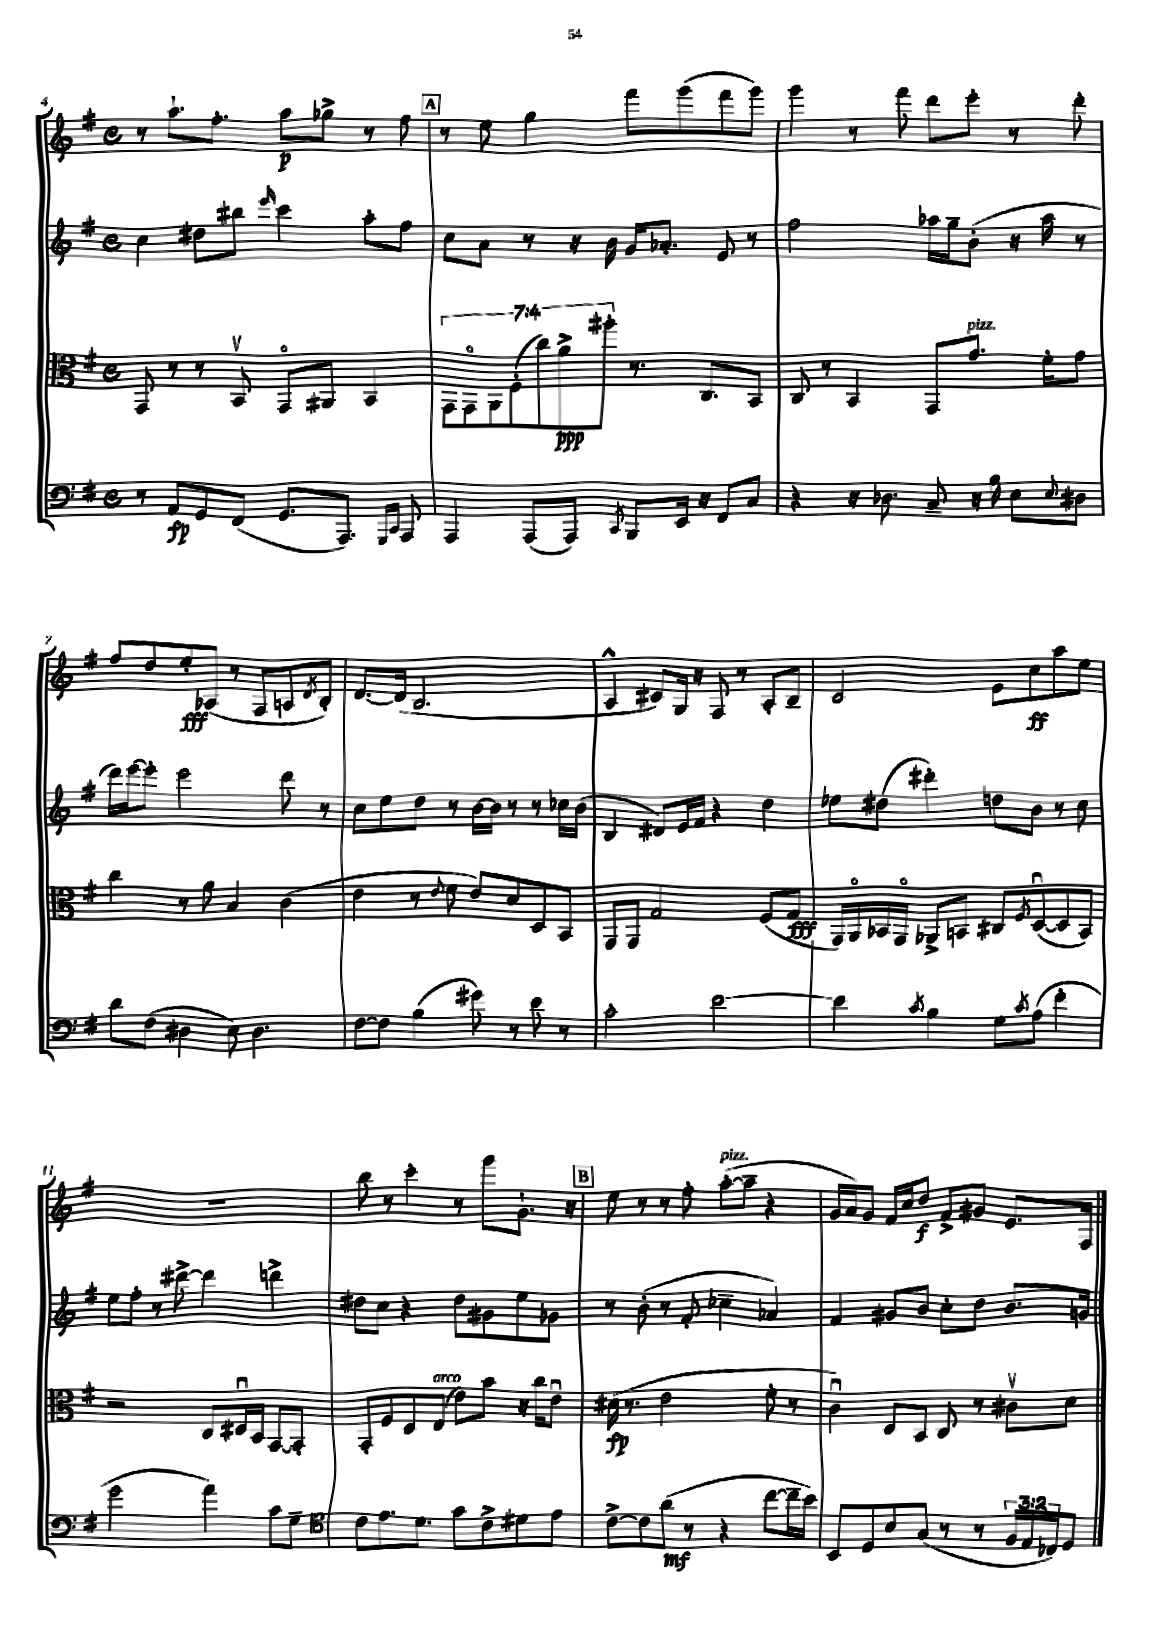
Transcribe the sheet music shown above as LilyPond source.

<<
\new StaffGroup <<
\new Staff = "s0" {
    \clef treble \key g \major \defaultTimeSignature \time 4/4
    r8 a''8.-! fis''8.-. a''8\p ges''8-> r8 fis''8 |
    \mark \markup { \box "A" } r8 e''8 g''4 fis'''8 g'''8( fis'''8 g'''8) |
    g'''4 r8 fis'''8 d'''8 e'''8-. r8 d'''8-. |
    fis''8 d''8 e''8-.\fff aes8( r8 fis8 a8 \acciaccatura { d'8 } b8-.) |
    d'8.~ d'16( b2. |
    a4-^ cis'8) g16 r16 fis8 r8 a8-. b8-- |
    c'2 e'8 c''8\ff a''8 e''8 |
    R1 |
    b''8 r8 c'''4-. r8 g'''8 g'8.-! r16 |
    \mark \markup { \box "B" } e''8 r8 r8 fis''8-. a''8~-.^\markup { \italic "pizz." }( a''8-- r4 |
    g'16 a'16) g'8 fis'16 c''16 d''8\f fis'8-> gis'8 e'8. fis16 \bar "|." |
}
\new Staff = "s1" {
    \clef treble \key g \major \defaultTimeSignature \time 4/4
    c''4 dis''8 bis''8 \grace { e'''16 } c'''4 a''8-. fis''8 |
    \mark \markup { \box "A" } c''8 a'8 r8 r16 b'16 g'16 aes'8.-. e'8 r8 |
    fis''2 aes''16 g''16-- b'8-.( r16 aes''16 r8 |
    d'''16) e'''16~ e'''8-. e'''2 d'''8 r8 |
    c''8 e''8 d''8 r8 b'16~ b'16 r8 r8 ces''16 b'16( |
    b4 dis'8) e'16 fis'16 r4 d''4 |
    ees''8 dis''8( dis'''4-.) d''8 b'8 r8 c''8 |
    e''8 fis''8-. r8 dis'''8~-> dis'''4 d'''4-> |
    dis''8 c''8 r4 dis''8 gis'8 e''8 ges'8 |
    \mark \markup { \box "B" } r8 b'8-.( r8 fis'8-. ces''4-- aes'4) |
    fis'4 gis'8 b'8 c''8-. d''8 b'8. g'16 \bar "|." |
}
\new Staff = "s2" {
    \clef alto \key g \major \defaultTimeSignature \time 4/4 \override Staff.TupletNumber.text = #tuplet-number::calc-fraction-text
    g,8 r8 r8 b,8\upbow g,8\flageolet ais,8 b,4 |
    \mark \markup { \box "A" } \tuplet 7/4 { g,8 g,8\flageolet a,8 fis8-.( c''8) a'8->\ppp ais''8-. } r8. c8. b,8 |
    c8 r8 b,4 g,8 g'8.^\markup { \italic "pizz." } fis'16-. g'8 |
    c''4 r8 a'8 b4 c'4( |
    e'4 r8 \appoggiatura { e'8 } fis'8 e'8) d'8 d8 b,8 |
    g,8 g,8 g2 fis8( g8\fff |
    g,16) a,16\flageolet bes,16 g,16\flageolet aes,8-> b,8 cis8 \acciaccatura { fis8 } d8~\downbow( d8 b,8) |
    r2 c8 dis16\downbow b,16 g,8~ g,8-. |
    g,8-. fis8 d8 e8^\markup { \italic "arco" }( e'8) b'8 r16 c''16 e'8\downbow |
    \mark \markup { \box "B" } dis'16\fp( r8. e'2 fis'8-. r8 |
    c'4\downbow) d8 b,8 c8 r8 cis'8\upbow d'8 \bar "|." |
}
\new Staff = "s3" {
    \clef bass \key g \major \defaultTimeSignature \time 4/4 \override Staff.TupletNumber.text = #tuplet-number::calc-fraction-text
    r8 a,8\fp g,8 fis,8( g,8. a,,8.) \grace { g,,16 c,16 } a,,8 |
    \mark \markup { \box "A" } a,,4 a,,8( a,,8) \acciaccatura { c,8 } b,,8 e,16 r16 fis,8 c8 |
    r4 r16 des8. c8-- r16 b16 e8 \appoggiatura { e8 } dis8 |
    d'8 fis8( dis4 e8) dis4. |
    fis8~ fis8 b4( gis'8) r8 e'8 r8 |
    c'2-. e'2~ |
    e'4 \acciaccatura { c'8 } b4 g8 \acciaccatura { c'8 } a8( fis'4-. |
    g'2 a'4) c'8 g8-- |
    \clef tenor c'8 e'8. d'8. g'8 c'8-> dis'8 e'8 |
    \mark \markup { \box "B" } c'8~-> c'8 a'8\mf( r8 r4 c''8~ c''16-- b'16) |
    b,8 d8 b8 g8( r8 r8 \tuplet 3/2 { fis16 e16 ces16) } d8 \bar "|." |
}
>>
>>
\layout { \context { \Score currentBarNumber = #4 } }
